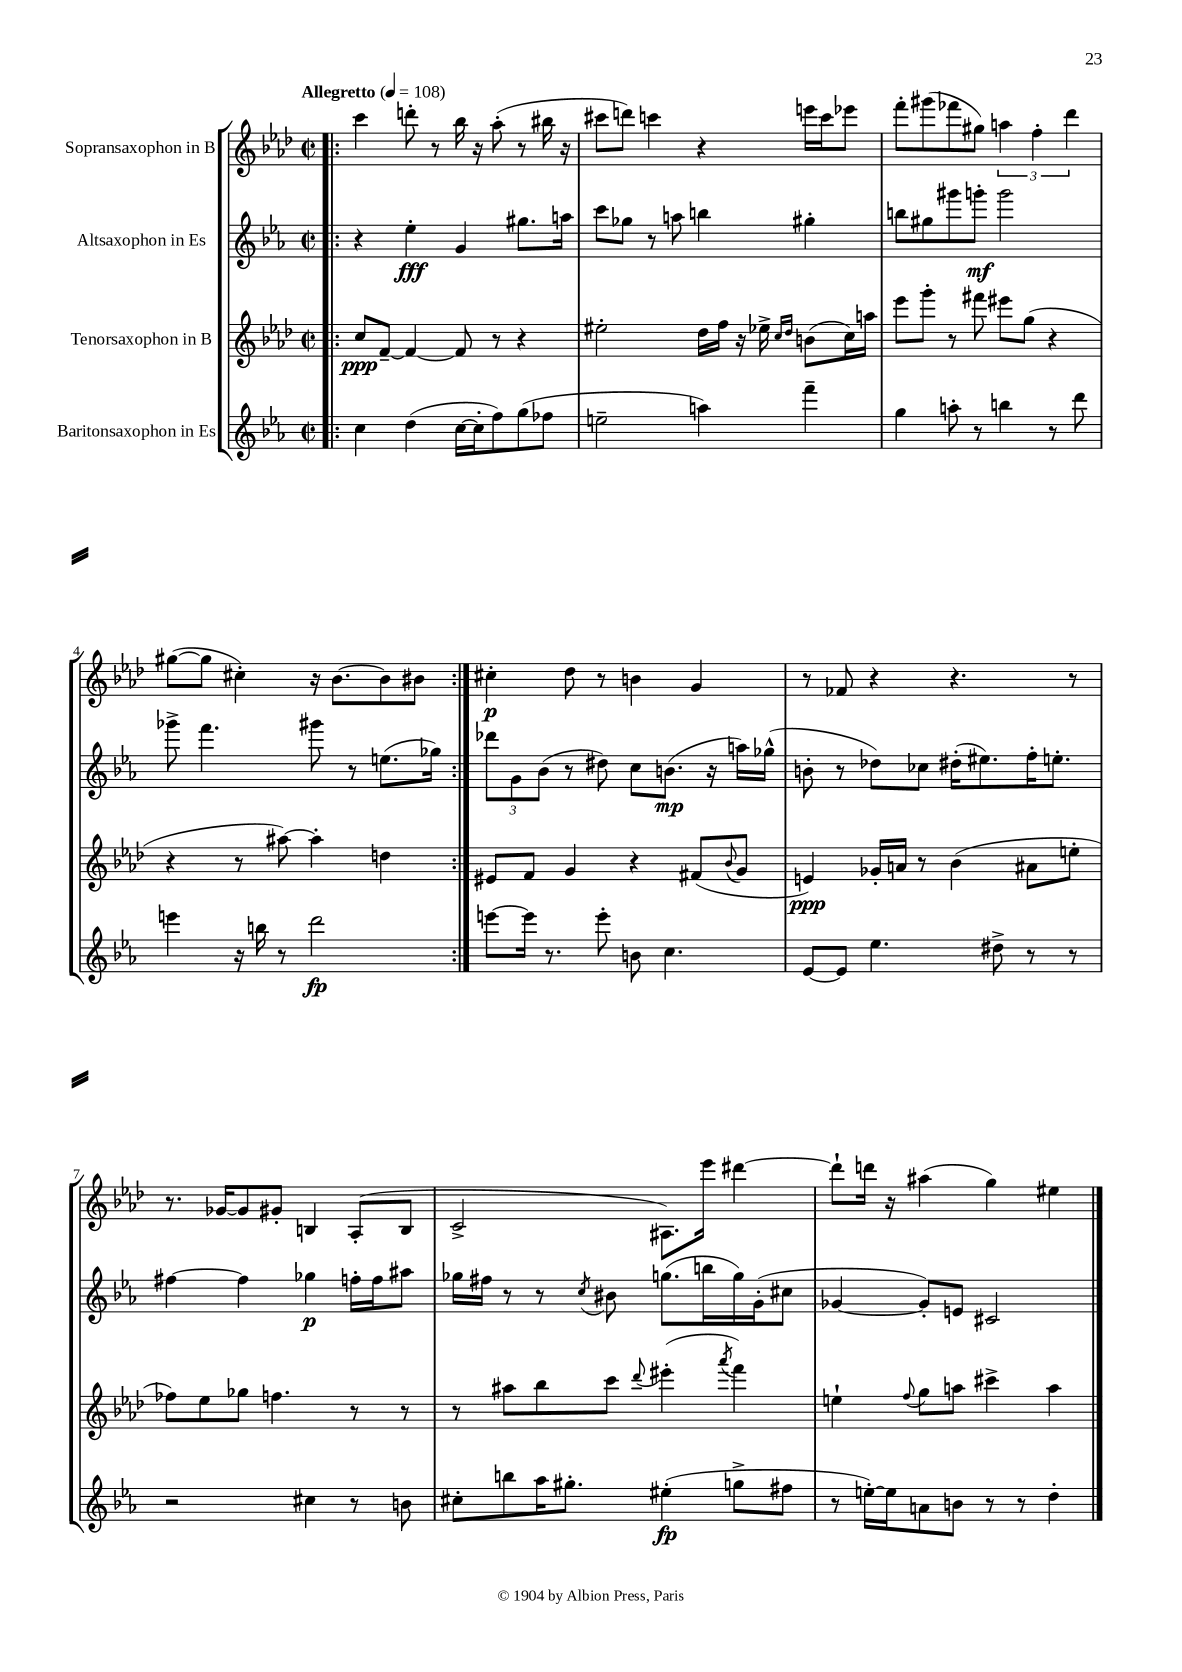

**kern	**dynam	**kern	**dynam	**kern	**dynam	**kern	**dynam
*part4	*part4	*part3	*part3	*part2	*part2	*part1	*part1
*staff4	*staff4	*staff3	*staff3	*staff2	*staff2	*staff1	*staff1
*I"Baritonsaxophon in Es	*	*I"Tenorsaxophon in B	*	*I"Altsaxophon in Es	*	*I"Sopransaxophon in B	*
*clefG2	*	*clefG2	*	*clefG2	*	*clefG2	*
*k[b-e-a-]	*	*k[b-e-a-d-]	*	*k[b-e-a-]	*	*k[b-e-a-d-]	*
*M2/2	*	*M2/2	*	*M2/2	*	*M2/2	*
*met(c|)	*	*met(c|)	*	*met(c|)	*	*met(c|)	*
*MM108	*	*MM108	*	*MM108	*	*MM108	*
=1!|:	=1!|:	=1!|:	=1!|:	=1!|:	=1!|:	=1!|:	=1!|:
!	!	!	!	!	!	!LO:TX:a:B:t=Allegretto	!
4cc\	.	8cc/L	ppp	4r	.	4ccc\	.
.	.	[8f~/J	.	.	.	.	.
(4dd\	.	4f/_	.	4ee-'\	fff	8dddn'\	.
.	.	.	.	.	.	8r	.
[16cc\LL	.	8f/]	.	4g/	.	16bb-\	.
16cc'\J]	.	.	.	.	.	16r	.
8ff\)	.	8r	.	.	.	(8aa-'\	.
(8gg\	.	4r	.	8.gg#X\L	.	8r	.
8ff-X\J	.	.	.	.	.	16bb#X\	.
.	.	.	.	16aan\Jk	.	16r	.
=2	=2	=2	=2	=2	=2	=2	=2
2een~\	.	2ee#X'\	.	8ccc\L	.	8ccc#X\L	.
.	.	.	.	8gg-X\J	.	8dddn\J)	.
.	.	.	.	8r	.	4cccn\	.
.	.	.	.	8aan\	.	.	.
4aan\)	.	16dd-\LL	.	4bbn\	.	4r	.
.	.	16ff\JJ	.	.	.	.	.
.	.	16r	.	.	.	.	.
.	.	16ee-X^\	.	.	.	.	.
.	.	16qqcc/LL	.	.	.	.	.
.	.	16qqdd-/JJ	.	.	.	.	.
4fff~\	.	(8bn\L	.	4gg#X'\	.	16eeen\LL	.
.	.	.	.	.	.	16ccc\J	.
.	.	16cc\L)	.	.	.	8eee-X\J	.
.	.	16aan\JJ	.	.	.	.	.
=3	=3	=3	=3	=3	=3	=3	=3
4gg\	.	8eee-\L	.	8bbn\L	.	8fff'\L	.
.	.	8ggg'\J	.	8gg#X\	.	(8ggg#X\	.
8aan'\	.	8r	.	8ggg#X\	.	8fff-X\	.
8r	.	8fff#X\	.	8gggn'\J	mf	8gg#X\J)	.
4bbn\	.	8eee#X\L	.	2ggg\	.	6aan\	.
.	.	(8gg\J	.	.	.	.	.
.	.	.	.	.	.	6ff'\	.
8r	.	4r	.	.	.	.	.
.	.	.	.	.	.	6ddd-\	.
8ddd\	.	.	.	.	.	.	.
!!LO:LB:g=z
=4	=4	=4	=4	=4	=4	=4	=4
4eeen\	.	4r	.	8ggg-X^\	.	([8gg#X\L	.
.	.	.	.	4.fff\	.	8gg#\J]	.
16r	.	8r	.	.	.	4cc#X'\)	.
16bbn\	.	.	.	.	.	.	.
8r	.	[8aa#X\)	.	.	.	.	.
2ddd\	fp	4aa#'\]	.	8ggg#X\	.	16r	.
.	.	.	.	.	.	[8.b-\L	.
.	.	.	.	8r	.	.	.
.	.	4ddn\	.	(8.een\L	.	8b-\]	.
.	.	.	.	.	.	8b#X\J	.
.	.	.	.	16gg-X\Jk)	.	.	.
=5:|!	=5:|!	=5:|!	=5:|!	=5:|!	=5:|!	=5:|!	=5:|!
[8eeen\L	.	8e#X/L	.	12ddd-X\L	.	4cc#X'\	p
.	.	.	.	12g\	.	.	.
16eee\Jk]	.	8f/J	.	.	.	.	.
.	.	.	.	(12b-\J	.	.	.
8.r	.	.	.	.	.	.	.
.	.	4g/	.	8r	.	8dd-\	.
8eee'\	.	.	.	8dd#X\)	.	8r	.
8bn\	.	4r	.	8cc\L	.	4bn\	.
4.cc\	.	.	.	(8.bn\J	mp	.	.
.	.	(8f#X/L	.	.	.	4g/	.
.	.	.	.	16r	.	.	.
.	.	8qqb-/	.	.	.	.	.
.	.	8g/J	.	16aan\LL)	.	.	.
.	.	.	.	(16gg-X^^\JJ	.	.	.
=6	=6	=6	=6	=6	=6	=6	=6
[8e-/L	.	4en/)	ppp	8bn'\	.	8r	.
8e-/J]	.	.	.	8r	.	8f-X/	.
4.ee-\	.	16g-X'/LL	.	8dd-X\L)	.	4r	.
.	.	16an/JJ	.	.	.	.	.
.	.	8r	.	8cc-X\J	.	.	.
.	.	(4b-\	.	(16dd#X'\KL	.	4.r	.
.	.	.	.	8.ee#X\)	.	.	.
8dd#X^\	.	.	.	.	.	.	.
8r	.	8a#X\L	.	16ff'\K	.	.	.
.	.	.	.	8.een'\J	.	.	.
8r	.	8een'\J	.	.	.	8r	.
!!LO:LB:g=z
=7	=7	=7	=7	=7	=7	=7	=7
2r	.	8ff-X\L)	.	[4ff#X\	.	8.r	.
.	.	8ee-\	.	.	.	.	.
.	.	.	.	.	.	[16g-X/KL	.
.	.	8gg-X\J	.	4ff#\]	.	8g-/]	.
.	.	4.ffn\	.	.	.	8g#X'/J	.
4cc#X\	.	.	.	4gg-X\	p	4Bn/	.
8r	.	8r	.	16ffn'\LL	.	(8A-'/L	.
.	.	.	.	16ff\J	.	.	.
8bn\	.	8r	.	8aa#X\J	.	8B/J	.
=8	=8	=8	=8	=8	=8	=8	=8
8cc#X'\L	.	8r	.	16gg-X\LL	.	2c^/	.
.	.	.	.	16ff#X\JJ	.	.	.
8bbn\	.	8aa#X\L	.	8r	.	.	.
16aa-\K	.	8bb-\	.	8r	.	.	.
8.gg#X'\J	.	.	.	.	.	.	.
.	.	.	.	8qcc/	.	.	.
.	.	8ccc\J	.	8b#X\	.	.	.
.	.	8qqddd-/	.	.	.	.	.
(4ee#X'\	fp	(4eee#X'\	.	(8.ggn\L	.	8.A#X\L)	.
.	.	.	.	16bbn\L	.	16eee-\Jk	.
.	.	8qaaa-/	.	.	.	.	.
8ggn^\L	.	4fff\)	.	16gg\)	.	[4ddd#X\	.
.	.	.	.	(16g'\J	.	.	.
8ff#X\J	.	.	.	8cc#X\J	.	.	.
=9	=9	=9	=9	=9	=9	=9	=9
8r	.	4een`\	.	[4g-X/	.	8ddd#`\L]	.
[16een'\LL)	.	.	.	.	.	16dddn\Jk	.
16ee\J]	.	.	.	.	.	16r	.
.	.	8qqff/	.	.	.	.	.
8an\	.	8gg\L	.	8g-'/L])	.	(4aa#X\	.
8bn\J	.	8aan\J	.	8en/J	.	.	.
8r	.	4ccc#X^\	.	2c#X/	.	4gg\)	.
8r	.	.	.	.	.	.	.
4dd'\	.	4aa\	.	.	.	4ee#X\	.
==	==	==	==	==	==	==	==
*-	*-	*-	*-	*-	*-	*-	*-
